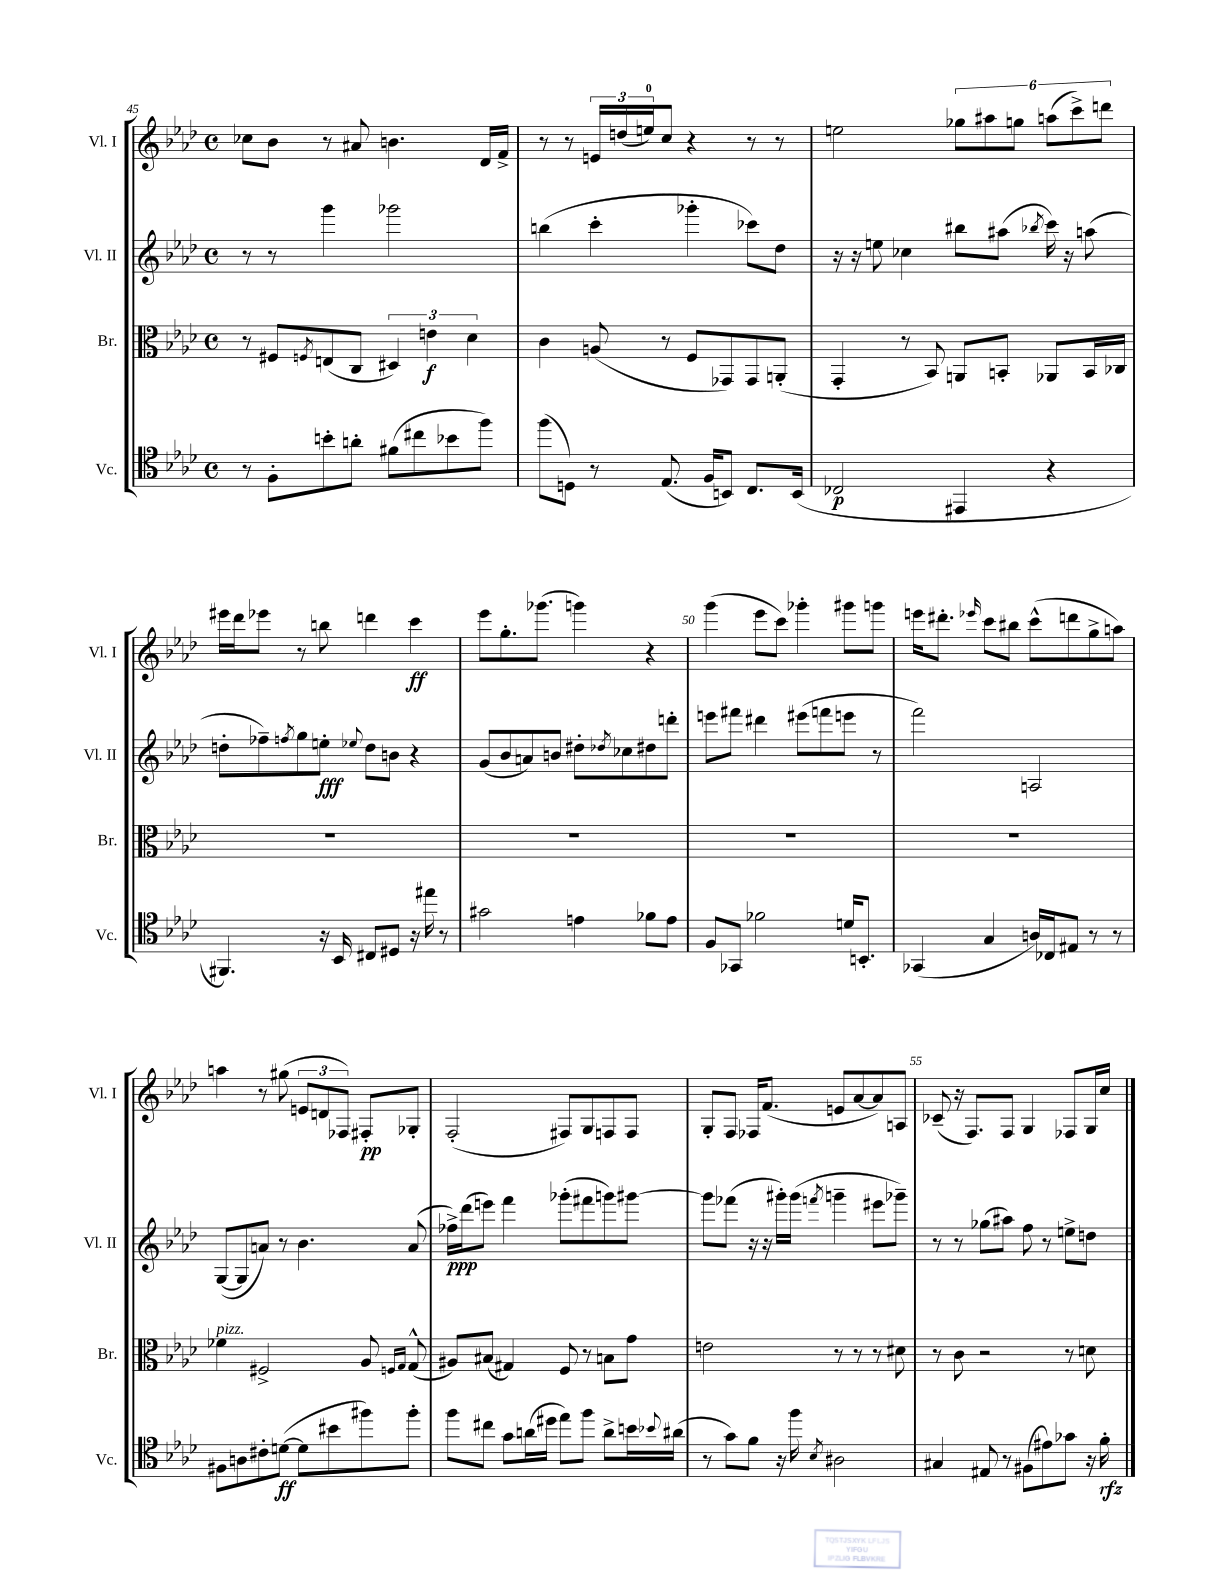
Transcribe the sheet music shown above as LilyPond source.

<<
\new StaffGroup <<
\new Staff = "s0" \with { instrumentName = "Vl. I" shortInstrumentName = "Vl. I" } {
    \clef treble \key aes \major \defaultTimeSignature \time 4/4
    ces''8 bes'8 r8 ais'8 b'4. des'16 f'16-> |
    r8 r8 \tuplet 3/2 { e'16 d''16( e''16-0) } c''8 r4 r8 r8 |
    e''2 \tuplet 6/4 { ges''8 ais''8 g''8 a''8( c'''8->) d'''8 } |
    eis'''16 des'''16 ees'''8 r8 b''8 d'''4 c'''4\ff |
    ees'''8 g''8.-. ges'''8.( g'''4) r4 |
    g'''4( ees'''8 c'''8) ges'''4-. gis'''8 g'''8 |
    e'''16 dis'''8.-. \grace { ees'''16 } c'''8 bis''8 c'''8-^( d'''8 g''8-> a''8) |
    a''4 r8 gis''8( \tuplet 3/2 { e'8 d'8 fes8) } fis8-.\pp ges8-. |
    f2-.( fis8) g8 f8 f8 |
    g8-. f8 fes16 f'8.( e'8 aes'8~ aes'8) a8 |
    ces'8--( r16 f8.) f8 g4 fes8 g16 c''16 \bar "|." |
}
\new Staff = "s1" \with { instrumentName = "Vl. II" shortInstrumentName = "Vl. II" } {
    \clef treble \key aes \major \defaultTimeSignature \time 4/4
    r8 r8 g'''4 ges'''2 |
    b''4( c'''4-. ges'''4-. ces'''8) des''8 |
    r16 r16 e''8 ces''4 bis''8 ais''8( \acciaccatura { bes''8 } c'''16) r16 a''8( |
    d''8-. fes''8--) \acciaccatura { f''8 } g''8 e''8-.\fff \appoggiatura { ees''8 } d''8 b'8 r4 |
    g'8( bes'8 a'8) b'8 dis''8-. \acciaccatura { des''8 } ces''8 dis''8 d'''8-. |
    e'''8 fis'''8 dis'''4 eis'''8( f'''8 e'''8 r8 |
    f'''2) a2 |
    g8~( g8 a'8) r8 bes'4. a'8( |
    fes''16->\ppp) des'''16( e'''8) f'''4 ges'''8-.( fis'''8 g'''8) gis'''8~ |
    gis'''8 fes'''8( r16 r16 gis'''16-.) gis'''16( \acciaccatura { f'''8 } g'''4-- eis'''8 ges'''8--) |
    r8 r8 ges''8( ais''8) f''8 r8 e''8-> d''8 \bar "|." |
}
\new Staff = "s2" \with { instrumentName = "Br." shortInstrumentName = "Br." } {
    \clef alto \key aes \major \defaultTimeSignature \time 4/4
    r8 fis8 \acciaccatura { f8 } e8( c8 \tuplet 3/2 { dis4) e'4\f des'4 } |
    c'4 a8( r8 f8 ges,8) ges,8 a,8-.( |
    g,4-. r8 bes,8) a,8 b,8-. aes,8 b,16 ces16 |
    R1 |
    R1 |
    R1 |
    R1 |
    fes'4^\markup { \italic "pizz." } fis2-> aes8 \grace { f16 g16 } g8-^( |
    ais8) bis8( gis4) f8 r8 b8 g'8 |
    e'2 r8 r8 r8 dis'8 |
    r8 c'8 r2 r8 d'8 \bar "|." |
}
\new Staff = "s3" \with { instrumentName = "Vc." shortInstrumentName = "Vc." } {
    \clef tenor \key aes \major \defaultTimeSignature \time 4/4
    r8 f8-. b'8-. a'8-. fis'8( cis''8 bes'8 f''8) |
    f''8( d8) r8 ees8.( f16 b,8) c8. b,16( |
    ces2\p eis,4 r4 |
    fis,4.) r16 bes,16 cis8 dis8 r16 eis''16 r8 |
    gis'2 e'4 fes'8 e'8 |
    f8 ges,8 fes'2 d'16 b,8.-. |
    ges,4( g4 a16) ces16 eis8 r8 r8 |
    fis8 a8 cis'8-. d'8~\ff( d'8 bis'8 fis''8) fis''8-. |
    f''8 cis''8 g'8 a'16( dis''16 ees''8) f''8 a'8-> b'16 \appoggiatura { bes'8 } ais'16( |
    r8 g'8) f'8 r16 f''16 \acciaccatura { bes8 } ais2 |
    gis4 eis8 r8 fis8( eis'8) ges'8 r16 f'16-.\rfz \bar "|." |
}
>>
>>
\layout { \context { \Score currentBarNumber = #45 \override BarNumber.break-visibility = ##(#f #t #t) barNumberVisibility = #(every-nth-bar-number-visible 5) } }
